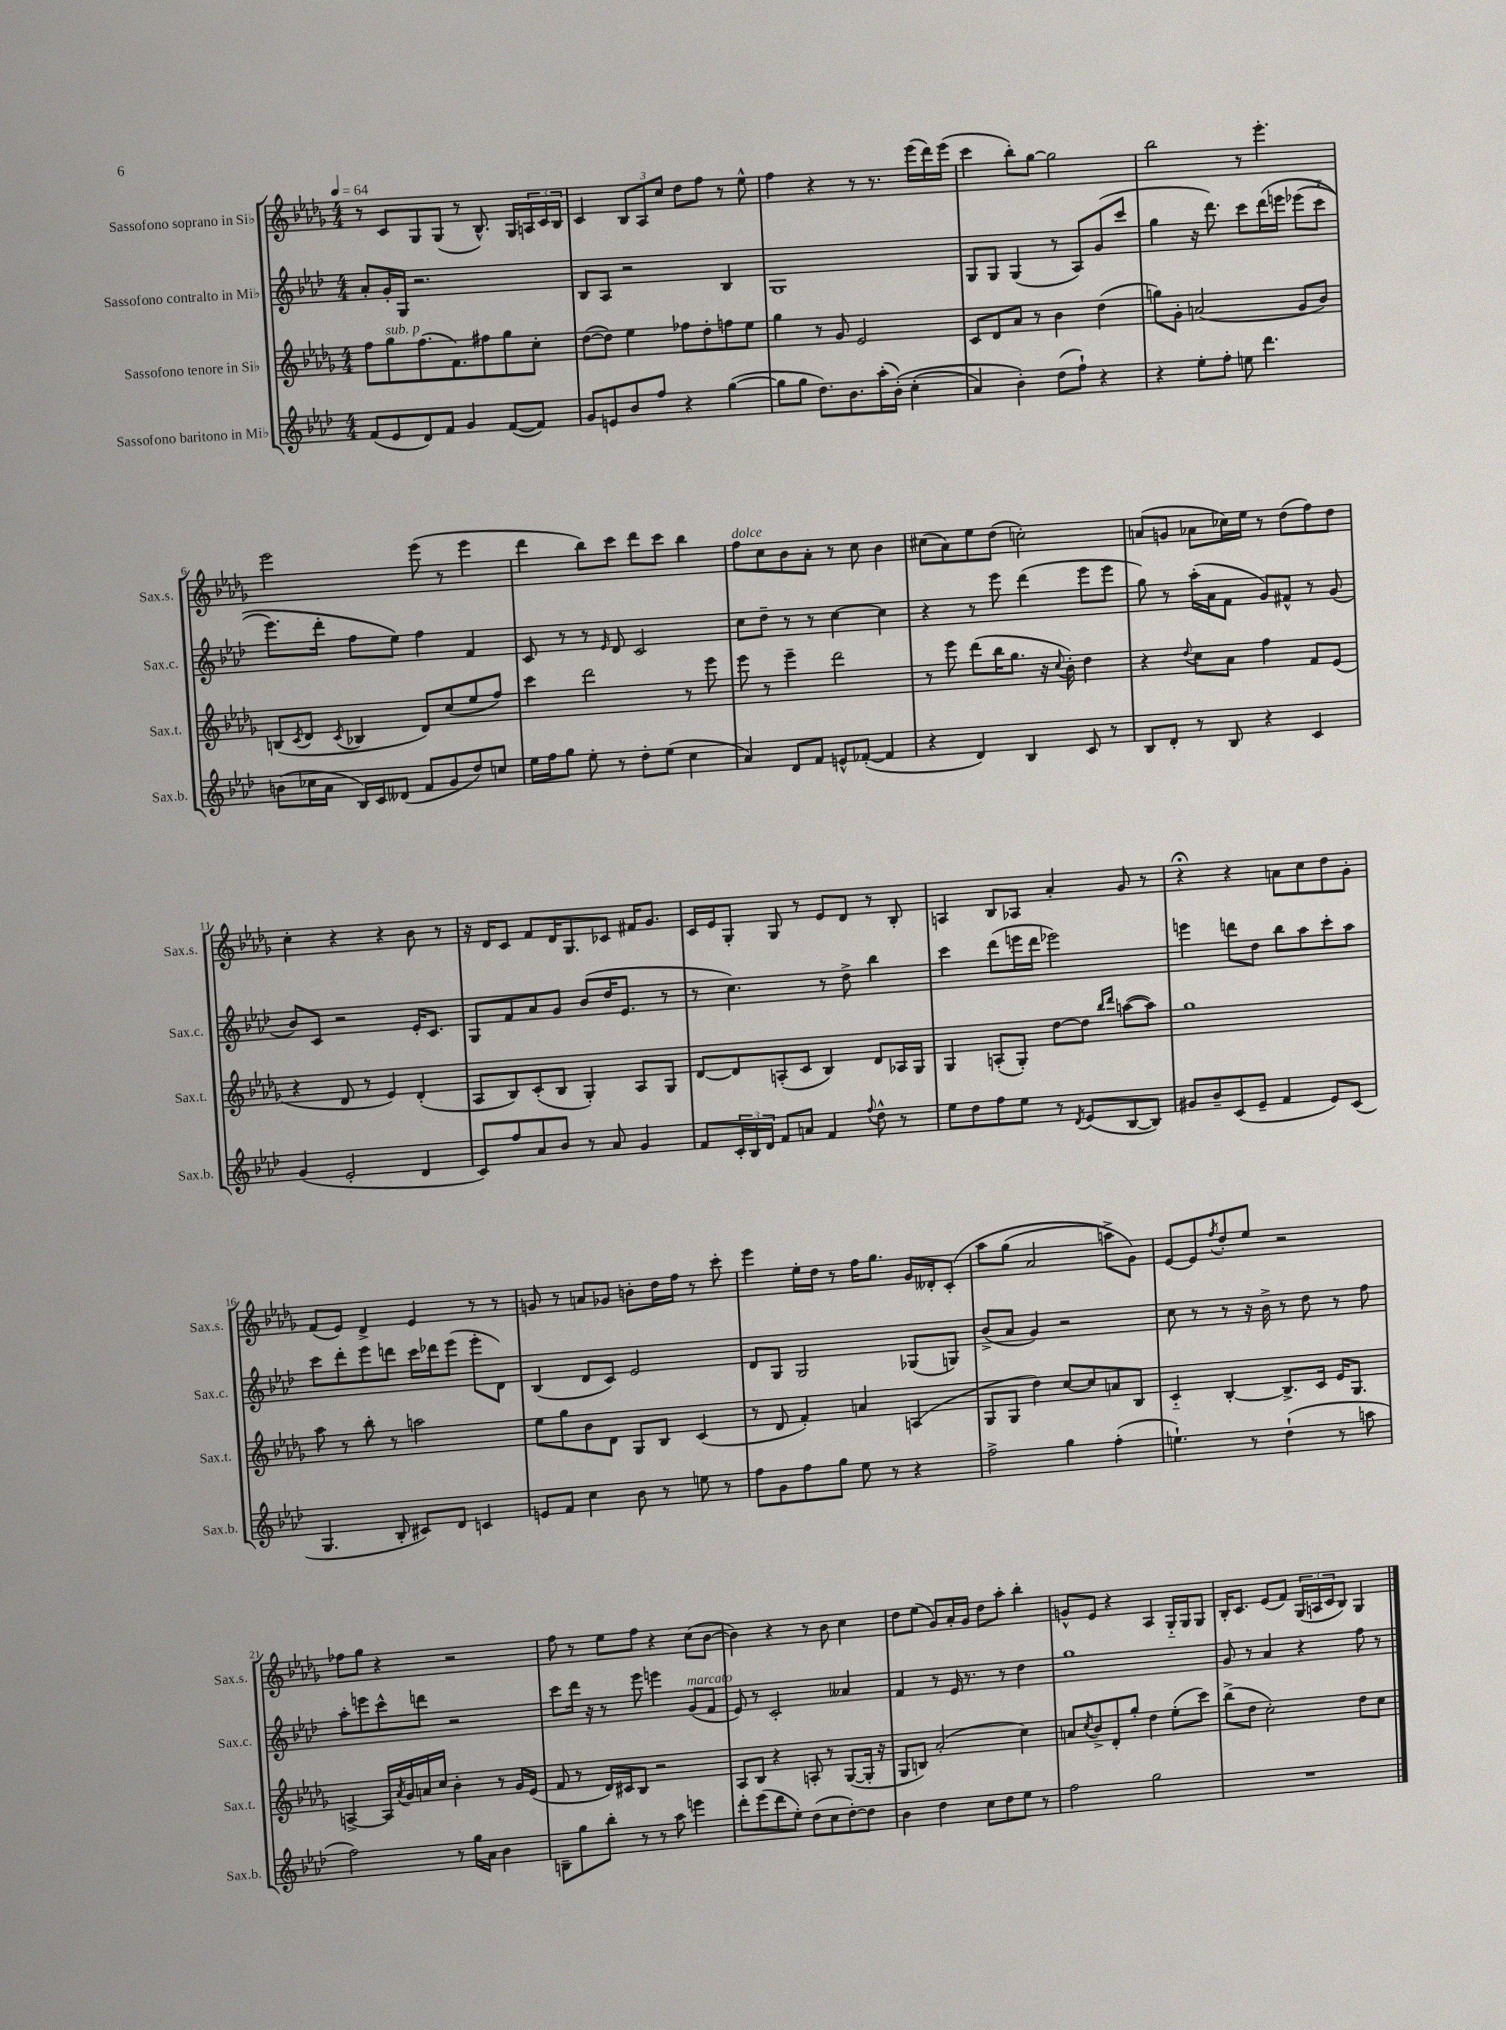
<<
\new StaffGroup <<
\new Staff = "s0" \with { instrumentName = "Sassofono soprano in Sib" shortInstrumentName = "Sax.s." } {
    \clef treble \key des \major \numericTimeSignature \time 4/4 \tempo 4 = 64
    r8 c'8 ges8 ges8( r8 bes8.-^) ges16 \tuplet 3/2 { a16 c'16 bes16 } |
    c'4 \tuplet 3/2 { bes8 aes8 c''8 } des''8 f''8 r8 ees''8-^ |
    f''4 r4 r8 r8. ees'''16( des'''16) ees'''16( |
    c'''4 bes''8-.) ges''8~ ges''2 |
    bes''2 r8 ees'''4.-. |
    ees'''2 ees'''8( r8 ees'''4 |
    des'''4 bes''8) c'''8 des'''8 c'''8 bes''4 |
    f''8^\markup { \italic "dolce" } c''8 bes'8 aes'8-. r8 c''8 bes'4 |
    cis''8( aes'8) ees''8 des''8( c''2-.) |
    a'8( g'8 aes'8 ces''16) ees''16 r8 des''8( f''8) des''8 |
    c''4-. r4 r4 bes'8 r8 |
    r16 des'16 c'8 f'8 des'16 ges8. ces'8 fis'16 ges'8. |
    c'16 ees'16 ges8-. ges8 r8 ees'8 des'8 r8 bes8-. |
    a4 bes8 aes8 aes'4-. ges'8 r8 |
    r4\fermata r4 a'8 c''8 des''8 ges'8-. |
    f'8( ees'8) des'4-> ees'4 r8 r8 |
    g'8 r8 a'8 ges'8 b'8-. des''16 f''16 r8 c'''8-. |
    ees'''4 ees''16-. des''16 r8 f''16 ges''8. ges'16 deses'16-. c'8-.\( |
    aes''8 ges''8( aes'2 a''8->) ges'8\) |
    ees'8~ ees'8 \acciaccatura { f''8 } des''8-. ees''8 r2 |
    fes''8 ges''8 r4 r2 |
    f''8 r8 ees''8 f''8 r4 c''8( bes'8~ |
    bes'4) r4 r8 bes'8 c''4 |
    des''8 ees''8( ges'8) aes'16-. ges'16 des''8 aes''8-. bes''4-. |
    g'8-^ ees'8 r4 aes4 ges16-_ ges16 ges8 |
    bes16-. c'8. ees'8( f'8) \tuplet 3/2 { ges16( a16 c'16 } bes8) ges4 \bar "|." |
}
\new Staff = "s1" \with { instrumentName = "Sassofono contralto in Mib" shortInstrumentName = "Sax.c." } {
    \clef treble \key aes \major \numericTimeSignature \time 4/4
    aes'8-. g'16-. g16 r2. |
    bes8 aes8 r2 bes4 |
    g1 |
    g8 g8 g4( r8 aes8) g'8( c'''8 |
    g''4 r16 des'''8.) c'''8 des'''16\( e'''16 ees'''8( c'''8-_ |
    ees'''8.) des'''16-. f''8 ees''8\) f''4 f'4 |
    c'8 r8 r8 \grace { ees'16 } des'8 c'2 |
    c''8 des''8-- r8 r8 c''4~ c''4 |
    r4 r8 ees'''8 des'''4( ees'''8 ees'''8 |
    g''8) r8 aes''16-.( aes'16 f'8 g'8) fis'8-^ r8 g'8( |
    bes'8) c'8 r2 ees'16-. c'8. |
    g8 f'8 aes'8 g'8 bes'8( des''16 ees'8. r8 |
    r8 c''4.) r8 des''8-> bes''4 |
    c'''4 des'''8( e'''16 des'''16 ees'''2) |
    e'''4 d'''8 des''8 bes''8 aes''8 c'''8-. aes''8 |
    c'''8 des'''8-. ees'''8 d'''8 c'''16 des'''16 ees'''8( ees'''8-. des'8) |
    bes4( des'8 c'8) ees'2 |
    des'8 g8 g2 ges8( g8) |
    bes'8->( aes'8 g'4) r2 |
    c''8 r8 r8 r16 bes'16-> r8 des''8 r8 f''8 |
    aes''8-. e'''8 c'''8-^ d'''8 r2 |
    c'''8 des'''16 r16 r8 ees'''8 e'''4 g'8^\markup { \italic "marcato" }( f'8 |
    ees'8) r8 c'2-. aeses'4 |
    f'4 r8 ees'16 r8. r8 des''4 |
    g''1 |
    g'8 r8 aes'4 r4 f''8 r8 \bar "|." |
}
\new Staff = "s2" \with { instrumentName = "Sassofono tenore in Sib" shortInstrumentName = "Sax.t." } {
    \clef treble \key des \major \numericTimeSignature \time 4/4
    f''8 ges''8^\markup { \italic "sub. p" } f''8.( f'8.) fis''8 ges''8 c''8-. |
    des''8~( des''8) ees''4 fes''8 des''8-. f''8 ees''8 |
    ges''4 r8 ges'8 ees'2 |
    c'8 des'8 aes'8 r8 bes'4 des''4( |
    g''8) ges'8-. a'2( ges'8 bes'8) |
    b8( \acciaccatura { c'8 } des'8 \acciaccatura { c'8 } bes4 des'8) c''8( ees''8 f''8) |
    c'''4 des'''2 r8 ees'''8 |
    ees'''8 r8 ees'''4-- des'''2 |
    r8 ees'''8 des'''8( bes''16 ges''8. r16 \appoggiatura { c''8 } bes'16-.) des''4 |
    r4 \appoggiatura { des''8 } c''8 aes'8 f''4 f'8 ees'8( |
    r4 des'8 r8 ees'4) des'4-.( |
    aes8 bes8) c'8-.( bes8 ges4-.) aes8 ges8 |
    des'8~ des'8 a8-.( c'8 bes4) des'8 aes16 ges16 |
    ges4 a8-.( ges8-.) des''8~ des''8 \grace { bes''16 des'''16 } a''8~( a''8) |
    ges''1 |
    aes''8 r8 bes''8-. r8 a''2 |
    ees''8 ges''8 bes'8 des'8 ges8 bes8 c'4( |
    r8 des'8 f'4-.) a'4 a4( |
    ges8 ges8 des''4) c''8~ c''8 a'8 bes8 |
    c'4-_ bes4~-. bes8.-> c'16 ees'16 ges8. |
    a4~-> a16 \acciaccatura { aes'8 } ges'16 a'16 c''16 bes'4-. r8 ges'16 ees'16( |
    f'8 r8 des'16) cis'16 bes8 r2 |
    aes8 bes8 r4 a8-. r8 ges8~( ges16-. r16 |
    ges8 b8) aes'2-.( c''4) |
    a'8 \acciaccatura { c''8 } bes'8-> des'8-. ges''8-. des''4 ees''8-.( c'''8) |
    bes''8->( des''8 c''2-.) des''8 c''8 \bar "|." |
}
\new Staff = "s3" \with { instrumentName = "Sassofono baritono in Mib" shortInstrumentName = "Sax.b." } {
    \clef treble \key aes \major \numericTimeSignature \time 4/4
    f'8( ees'8 des'8) f'8 g'4 f'8~( f'8) |
    g'8 e'8 bes'8 f''8 r4 g''4~( |
    g''8 g''8 des''8.) bes'8. aes''16-.( bes'16-.)\( c''4-.( |
    aes'4) bes'4-.\) des''8( f''8-!) r4 |
    r4 ees''8-. f''8-. e''8 des'''4. |
    b'8( ces''16 aes'16 bes16) c'16 deses'8( f'8 g'8 des''8) c''8 |
    ees''16 f''16 g''8 ees''8-. r8 des''8-. ees''8( c''4 |
    aes'4) des'8 f'8 e'8-^ fes'8~-.( fes'4 |
    r4 des'4) bes4 c'8 r8 |
    bes8 des'8-. r8 bes8 r4 c'4 |
    g'4( ees'2-. des'4 |
    c'8) f''8 aes'8 bes'8 r8 aes'8 g'4 |
    f'8 \tuplet 3/2 { c'16-. bes16 des'16 } f'8 a'8 f'4 \appoggiatura { f''8 } des''8-^ r8 |
    ees''8 des''8 f''8 ees''8 r8 \acciaccatura { des'8 } ees'8( bes8~ bes8) |
    gis'8 bes'8-- c'8( ees'8-- f'4 ees'8) c'8( |
    g4. bes8-. cis'8) des'8 c'4 |
    e'8 f'8 c''4 bes'8 r8 e''8 r8 |
    f''8 g'8 f''8 g''8 ees''8 r8 r4 |
    f''2-> g''4 f''4-.( |
    e''4.-!) r8 des''4-!( r8 a''8 |
    f''2) r8 g''16 aes'16 bes'4 |
    b8-- g''8 bes''8-. r8 r8 aes''8 e'''4 |
    des'''8-. ees'''8( des'''8 ees''8-.) des''8( c''8 des''8~-.) des''8 |
    bes'4 des''4 c''8 des''8 ees''8 r8 |
    f''2 g''2 |
    R1 \bar "|." |
}
>>
>>
